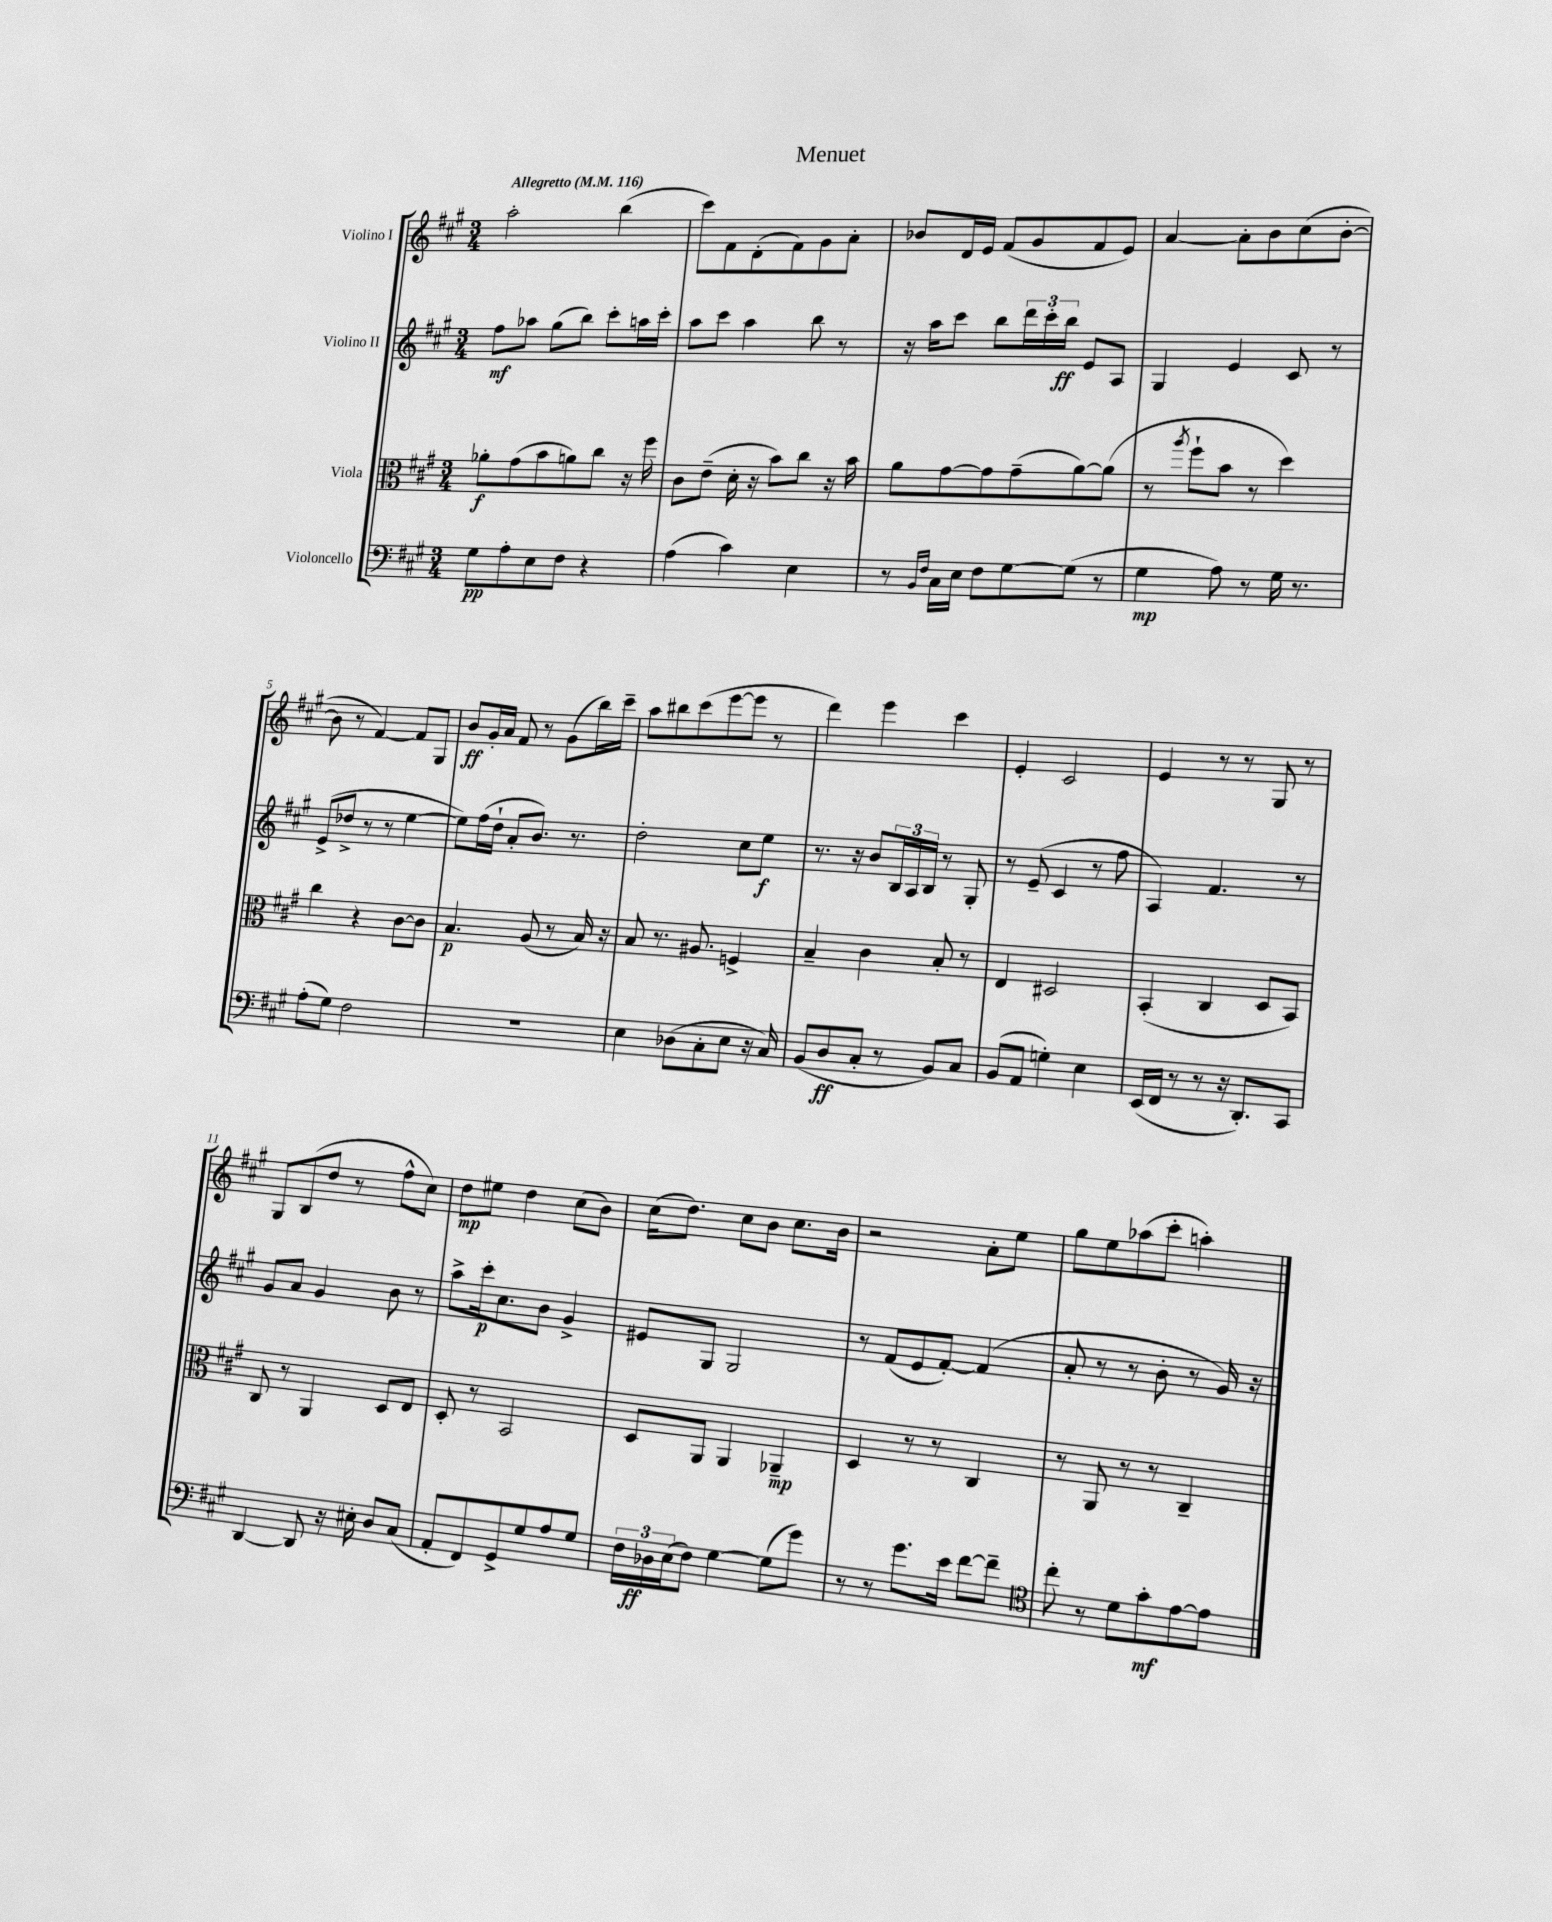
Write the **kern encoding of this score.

**kern	**dynam	**kern	**dynam	**kern	**dynam	**kern	**dynam
*part4	*part4	*part3	*part3	*part2	*part2	*part1	*part1
*staff4	*staff4	*staff3	*staff3	*staff2	*staff2	*staff1	*staff1
*I"Violoncello	*	*I"Viola	*	*I"Violino II	*	*I"Violino I	*
*clefF4	*	*clefC3	*	*clefG2	*	*clefG2	*
*k[f#c#g#]	*	*k[f#c#g#]	*	*k[f#c#g#]	*	*k[f#c#g#]	*
*M3/4	*	*M3/4	*	*M3/4	*	*M3/4	*
*MM116	*	*MM116	*	*MM116	*	*MM116	*
=1	=1	=1	=1	=1	=1	=1	=1
!	!	!	!	!	!	!LO:TX:a:B:t=Allegretto	!
8G#\L	pp	8a-X'\L	f	8ff#\L	mf	2aa'\	.
8A'\	.	(8g#\	.	8aa-X\J	.	.	.
8E\	.	8b\	.	(8gg#\L	.	.	.
8F#\J	.	8an\)	.	8bb\J)	.	.	.
4r	.	8cc#\J	.	8ccc#'\L	.	(4bb\	.
.	.	16r	.	16aan\L	.	.	.
.	.	16ff#\	.	16ccc#'\JJ	.	.	.
=2	=2	=2	=2	=2	=2	=2	=2
(4A\	.	8c#\L	.	8aa\L	.	8ccc#\L)	.
.	.	(8e~\J	.	8ccc#\J	.	8f#\	.
4c#\)	.	16d'\	.	4aa\	.	(8d'\	.
.	.	16r	.	.	.	.	.
.	.	8b\L)	.	.	.	8f#\)	.
4E\	.	8cc#\J	.	8bb\	.	8g#\	.
.	.	16r	.	8r	.	8a'\J	.
.	.	16b\	.	.	.	.	.
=3	=3	=3	=3	=3	=3	=3	=3
8r	.	8a\L	.	16r	.	8b-X/L	.
.	.	.	.	16aa\KL	.	.	.
16qqBB/LL	.	.	.	.	.	.	.
16qqF#/JJ	.	.	.	.	.	.	.
16C#\LL	.	[8g#\	.	8ccc#\J	.	16d/L	.
16E\JJ	.	.	.	.	.	16e/JJ	.
8F#\L	.	8g#\]	.	8bb\L	.	(8f#/L	.
[8G#\	.	(8g#~\	.	24ddd\L	.	8g#/	.
.	.	.	.	24ccc#'\	.	.	.
.	.	.	.	24bb\JJ	ff	.	.
(8G#\J]	.	[8a\)	.	8e/L	.	8f#/	.
8r	.	(8a\J]	.	8A/J	.	8e/J)	.
=4	=4	=4	=4	=4	=4	=4	=4
4G#\	mp	8r	.	4G#/	.	[4a/	.
.	.	8qaa/	.	.	.	.	.
.	.	8ff#`\L	.	.	.	.	.
8A\)	.	8b\J	.	4e/	.	8a'\L]	.
8r	.	8r	.	.	.	8b\	.
16G#\	.	4dd\)	.	8c#/	.	(8cc#\	.
8.r	.	.	.	.	.	.	.
.	.	.	.	8r	.	[8b'\J	.
!!LO:LB:g=z
=5	=5	=5	=5	=5	=5	=5	=5
(8A'\L	.	4cc#\	.	(8e^/L	.	8b\]	.
8G#\J)	.	.	.	8dd-X^/J	.	8r	.
2F#\	.	4r	.	8r	.	[4f#/)	.
.	.	.	.	8r	.	.	.
.	.	[8c#\L	.	[4ee\	.	8f#/L]	.
.	.	8c#\J]	.	.	.	8G#/J	.
=6	=6	=6	=6	=6	=6	=6	=6
2.r	.	4.B/	p	8ee\L])	.	8b/L	ff
.	.	.	.	(16ff#\L	.	16g#'/L	.
.	.	.	.	16dd`\JJ	.	16a/JJ	.
.	.	.	.	8a'/L	.	8f#/	.
.	.	(8A/	.	8.b/J)	.	8r	.
.	.	8r	.	.	.	(8g#\L	.
.	.	.	.	8.r	.	.	.
.	.	16B/)	.	.	.	16bb\L)	.
.	.	16r	.	.	.	16ccc#~\JJ	.
=7	=7	=7	=7	=7	=7	=7	=7
4E\	.	8B/	.	2dd'\	.	8aa\L	.
.	.	8.r	.	.	.	8bb#X\	.
(8D-X\L	.	.	.	.	.	(8ccc#\	.
.	.	8.A#X/	.	.	.	.	.
8C#'\	.	.	.	.	.	[8eee\	.
8E\J	.	4Fn^/	.	8cc#\L	.	8eee\J]	.
16r	.	.	.	8ee\J	f	8r	.
16C#/)	.	.	.	.	.	.	.
=8	=8	=8	=8	=8	=8	=8	=8
(8BB/L	.	4B~/	.	8.r	.	4ddd\)	.
8D/	ff	.	.	.	.	.	.
.	.	.	.	16r	.	.	.
8C#'/J	.	4c#\	.	8b/L	.	4eee\	.
8r	.	.	.	24B/L	.	.	.
.	.	.	.	24A/	.	.	.
.	.	.	.	24B/JJ	.	.	.
8BB/L)	.	8B'/	.	8r	.	4ccc#\	.
8C#/J	.	8r	.	8G#'/	.	.	.
=9	=9	=9	=9	=9	=9	=9	=9
(8BB/L	.	4E/	.	8r	.	4e'/	.
8AA/J	.	.	.	(8e~/	.	.	.
4Gn'\)	.	2D#X/	.	4c#/	.	2c#/	.
4E\	.	.	.	8r	.	.	.
.	.	.	.	8ff#\	.	.	.
=10	=10	=10	=10	=10	=10	=10	=10
(16EE/LL	.	(4BB'/	.	4A/)	.	4e/	.
16FF#/JJ	.	.	.	.	.	.	.
8r	.	.	.	.	.	.	.
8r	.	4C#/	.	4.f#/	.	8r	.
16r	.	.	.	.	.	8r	.
8.DD'/L)	.	.	.	.	.	.	.
.	.	8D/L	.	.	.	8G#/	.
8CC#/J	.	8BB/J)	.	8r	.	8r	.
!!LO:LB:g=z
=11	=11	=11	=11	=11	=11	=11	=11
[4DD/	.	8C#/	.	8g#/L	.	8G#/L	.
.	.	8r	.	8a/J	.	(8B/	.
8DD/]	.	4AA/	.	4g#/	.	8dd/J	.
16r	.	.	.	.	.	8r	.
16E#X'\	.	.	.	.	.	.	.
8D/L	.	8D/L	.	8b\	.	8ff#^^\L	.
(8C#/J	.	8E/J	.	8r	.	8cc#\J)	.
=12	=12	=12	=12	=12	=12	=12	=12
8AA'/L	.	8D'/	.	8aa^\L	.	8dd\L	mp
8FF#/)	.	8r	.	16ccc#'\k	p	8ee#X\J	.
.	.	.	.	8.cc#\	.	.	.
8GG#^/	.	2BB/	.	.	.	4dd\	.
8G#/	.	.	.	8b\J	.	.	.
8A/	.	.	.	4g#^/	.	(8cc#\L	.
8G#/J	.	.	.	.	.	8b\J)	.
=13	=13	=13	=13	=13	=13	=13	=13
24F#\LL	.	8D/L	.	8e#X/L	.	(16cc#\KL	.
24D-X\	ff	.	.	.	.	.	.
.	.	.	.	.	.	8.dd\J)	.
(24E\J	.	.	.	.	.	.	.
8F#\J)	.	8AA/J	.	8G#/J	.	.	.
[4G#\	.	4AA/	.	2G#/	.	8cc#\L	.
.	.	.	.	.	.	8b\J	.
(8G#\L]	.	4AA-X~/	mp	.	.	8.cc#\L	.
8g#\J)	.	.	.	.	.	.	.
.	.	.	.	.	.	16b\Jk	.
=14	=14	=14	=14	=14	=14	=14	=14
8r	.	4D/	.	8r	.	2r	.
8r	.	.	.	(8f#/L	.	.	.
8.g#\L	.	8r	.	8e/	.	.	.
.	.	8r	.	[8f#'/J)	.	.	.
16e\Jk	.	.	.	.	.	.	.
[8f#\L	.	4C#/	.	(4f#/]	.	8a'\L	.
8f#~\J]	.	.	.	.	.	8ee\J	.
=15	=15	=15	=15	=15	=15	=15	=15
*clefC4	*	*	*	*	*	*	*
8cc#'\	.	8r	.	8a'/	.	8gg#\L	.
8r	.	8AA/	.	8r	.	8ee\	.
8d\L	.	8r	.	8r	.	(8aa-X\	.
8g#'\	mf	8r	.	8b'\	.	8ccc#'\J	.
[8e\	.	4C#~/	.	8r	.	4aan'\)	.
8e\J]	.	.	.	16g#/)	.	.	.
.	.	.	.	16r	.	.	.
==	==	==	==	==	==	==	==
*-	*-	*-	*-	*-	*-	*-	*-
